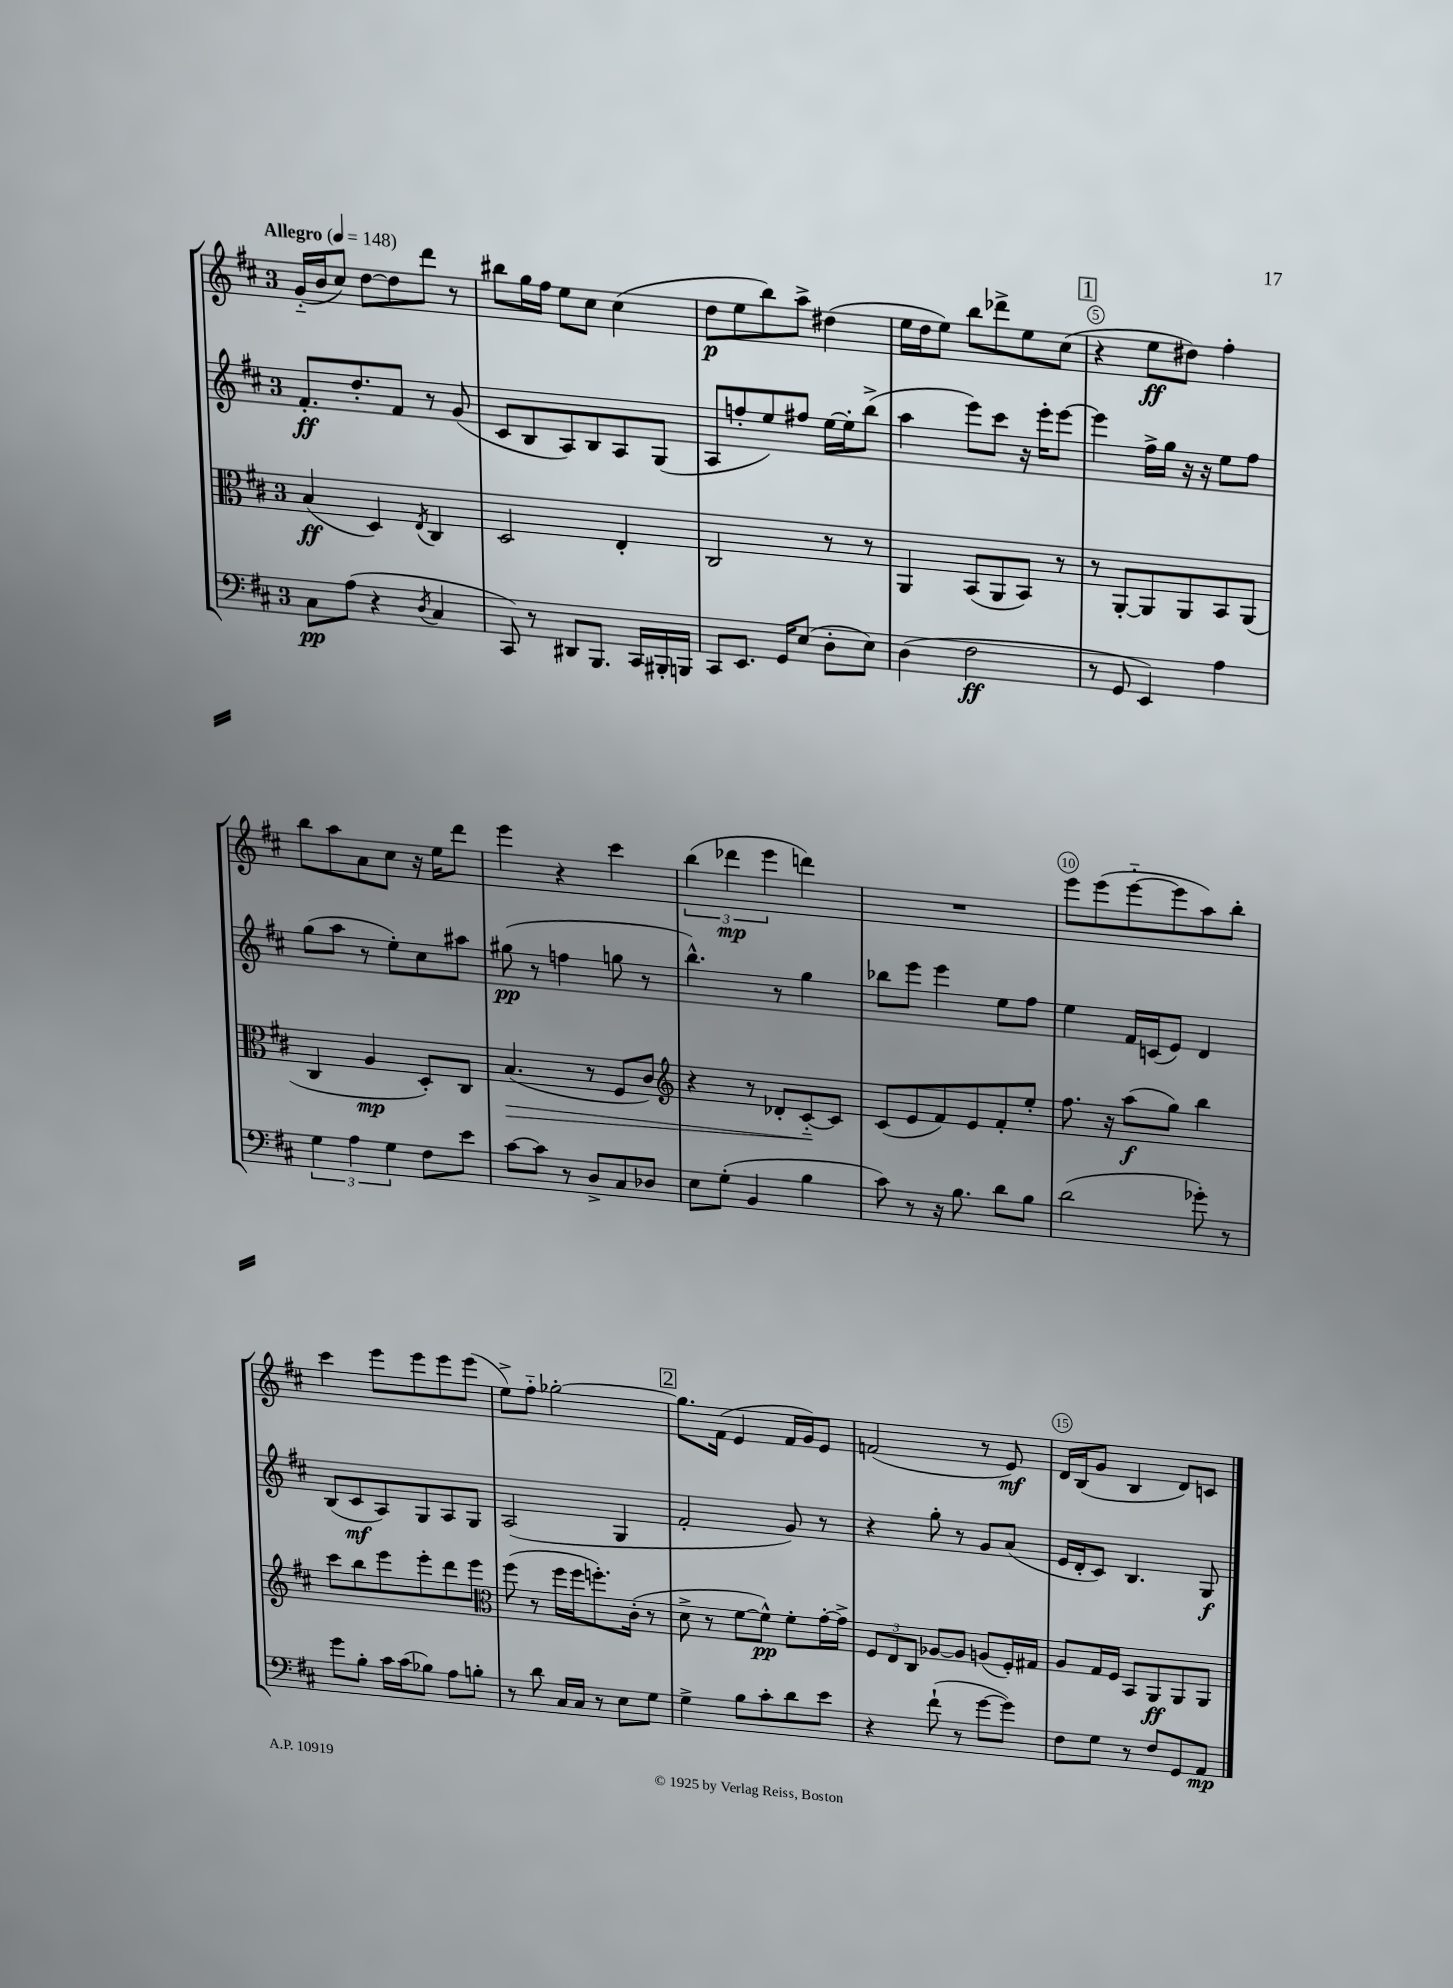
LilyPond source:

<<
\new StaffGroup <<
\new Staff = "s0" {
    \clef treble \key d \major \once \override Staff.TimeSignature.style = #'single-digit \time 3/4 \tempo "Allegro" 4 = 148
    g'16-_( b'16 cis''8) d''8~ d''8 d'''8 r8 |
    bis''8 g''16 fis''16 e''8 cis''8 cis''4( |
    d''8\p e''8 b''8) a''8-> dis''4( |
    e''16 d''16 e''8) b''8 des'''8-> e''8 cis''8( |
    \mark \markup { \box "1" } r4 e''8\ff dis''8) fis''4-. |
    b''8 a''8 a'8 cis''8 r16 e''16 d'''8 |
    e'''4 r4 cis'''4 |
    \tuplet 3/2 { b''4( des'''4\mp e'''4 } d'''4) |
    R2. |
    e'''8 e'''8( e'''8~-_ e'''8 a''8) b''8-. |
    cis'''4 e'''8 e'''8 e'''8 e'''8( |
    e''8->) fis''8-_ ges''2~-. |
    \mark \markup { \box "2" } ges''8. fis'16( e'4 fis'16 g'16) e'8 |
    f'2( r8 e'8\mf) |
    d'16 b16( g'8 b4 d'8) c'8 \bar "|." |
}
\new Staff = "s1" {
    \clef treble \key d \major \once \override Staff.TimeSignature.style = #'single-digit \time 3/4
    fis'8.-.\ff d''8.-. fis'8 r8 g'8( |
    cis'8 b8 a8) b8 a8 g8( |
    a8 f''8-. e''8) fis''8 e''16~ e''16-. b''8->( |
    a''4 e'''8) cis'''8 r16 e'''16-. e'''8~ |
    \mark \markup { \box "1" } e'''4 fis''16-> g''16 r16 r16 e''8 fis''8 |
    g''8( a''8 r8 e''8-.) cis''8 ais''8 |
    gis''8\pp( r8 f''4 g''8 r8 |
    b''4.-^) r8 g''4 |
    bes''8 e'''8 e'''4 e''8 fis''8 |
    e''4 fis'16 c'16( e'8) d'4 |
    b8( cis'8\mf a8) g8 a8 g8 |
    a2( g4 |
    \mark \markup { \box "2" } fis'2-. g'8) r8 |
    r4 g''8-. r8 g'8 a'8( |
    e'16 d'16-. cis'8) b4. g8\f \bar "|." |
}
\new Staff = "s2" {
    \clef alto \key d \major \once \override Staff.TimeSignature.style = #'single-digit \time 3/4
    b4\ff( d4) \acciaccatura { e8 } cis4 |
    d2 e4-. |
    cis2 r8 r8 |
    a,4 b,8( a,8 b,8) r8 |
    \mark \markup { \box "1" } r8 a,8~-. a,8 a,8 b,8 a,8( |
    cis4 a4\mp d8-.) cis8 |
    b4.\>( r8 fis8 cis'8) |
    \clef treble r4 r8 des'8-. cis'8~-_\! cis'8 |
    cis'8( e'8 fis'8) e'8 fis'8-. e''8-. |
    fis''8. r16 a''8\f( g''8) b''4 |
    cis'''8 b''8 e'''8 e'''8-. d'''8 e'''8 |
    \clef alto fis''8( r8 fis''16 fis''16 f''8.-.) cis'16-.( r8 |
    \mark \markup { \box "2" } d'8-> r8 fis'8~ fis'8-^\pp) fis'8-. g'16~-. g'16-> |
    \tuplet 3/2 { fis8 e8 cis8 } aes8~ aes8 a8( fis16-.) gis16 |
    a8 g16 fis16 b,8 a,8\ff a,8 a,8 \bar "|." |
}
\new Staff = "s3" {
    \clef bass \key d \major \once \override Staff.TimeSignature.style = #'single-digit \time 3/4
    cis8\pp a8( r4 \acciaccatura { d8 } cis4 |
    cis,8) r8 dis,8 b,,8. cis,16 bis,,16-. b,,16 |
    cis,8 e,8. g,16 e8( d8-. e8) |
    d4( fis2\ff |
    \mark \markup { \box "1" } r8 g,8 e,4) a4 |
    \tuplet 3/2 { g4 a4 g4 } fis8 e'8 |
    cis'8~ cis'8 r8 d8-> cis8 des8 |
    e8 g8-.( b,4 b4 |
    cis'8) r8 r16 b8. d'8 b8 |
    d'2( ges'8-.) r8 |
    g'8 b8-. cis'16 cis'16( bes8) a8 b8-. |
    r8 d'8 cis16 cis16 r8 e8 g8 |
    \mark \markup { \box "2" } g4-> b8 cis'8-. d'8 e'8 |
    r4 fis'8-!( r8 g'8~ g'8) |
    fis8 g8 r8 fis8 g,8 a,8\mp \bar "|." |
}
>>
>>
\layout { \context { \Score \override BarNumber.break-visibility = ##(#f #t #t) barNumberVisibility = #(every-nth-bar-number-visible 5) \override BarNumber.stencil = #(make-stencil-circler 0.1 0.3 ly:text-interface::print) } }
